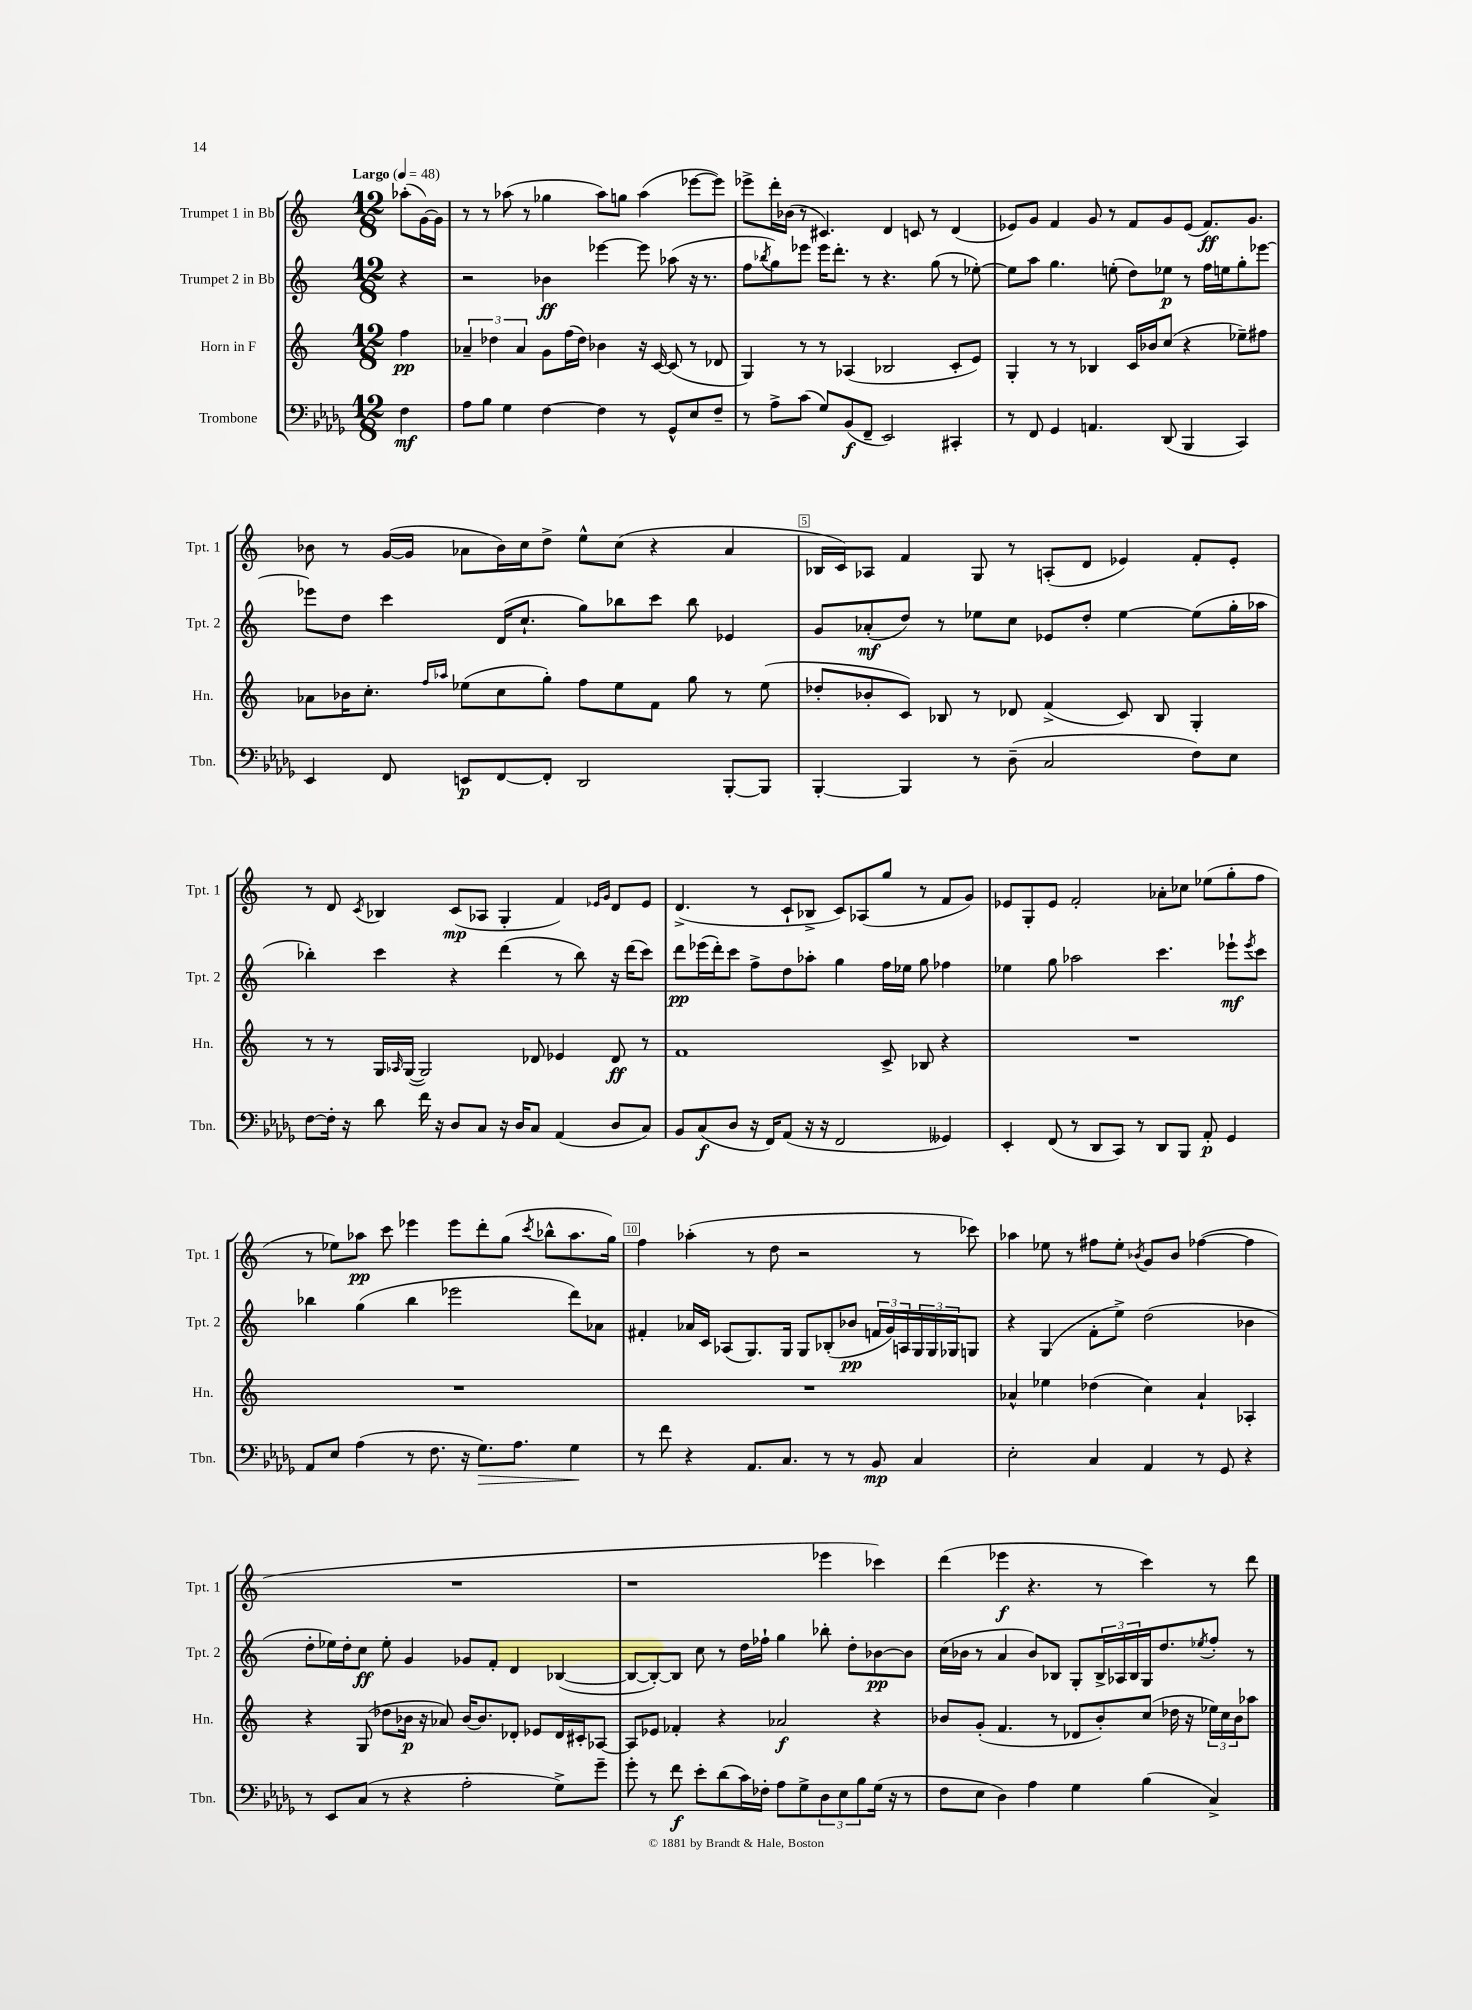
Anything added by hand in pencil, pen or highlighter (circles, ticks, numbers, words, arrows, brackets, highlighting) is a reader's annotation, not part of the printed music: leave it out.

**kern	**kern	**kern	**kern
*staff4	*staff3	*staff2	*staff1
*clefF4	*clefG2	*clefG2	*clefG2
*k[b-e-a-d-g-]	*k[]	*k[]	*k[]
*M12/8	*M12/8	*M12/8	*M12/8
*MM48	*MM48	*MM48	*MM48
4F	4ff	4r	(8aa-'
.	.	.	[16g)
.	.	.	16g]
=	=	=	=
8A-	6a-~	2r	8r
8B-	.	.	8r
.	6dd-	.	.
4G-	.	.	(8aa-
.	6a-	.	.
.	.	.	8r
[4F	8g	4b-	4gg-
.	(16ff	.	.
.	16dd-)	.	.
4F]	4b-	[4eee-	8aa-)
.	.	.	8gg
8r	16r	8eee-]	(4aa-
.	[16c	.	.
8GG-^^	(8c]	(8aa-	.
8E-	8r	16r	[8eee-
.	.	8.r	.
8F~	8d-	.	8eee-])
=	=	=	=
8r	4G)	8ff	8eee-^
.	.	8qbb-	.
8A-^	.	8gg)	16ddd'
.	.	.	(16b-
(8c	8r	8eee-	8r
8G-)	8r	16eee-	4.c#)
.	.	8.ddd'	.
(8BB-	(4A-	.	.
8FF~	.	8r	.
2EE-)	2B-	4.r	4d
.	.	.	8c
.	.	(8gg	8r
4CC#'	8c'	8r	(4d
.	8e)	[8ee-')	.
=	=	=	=
8r	4G'	8ee-]	8e-)
8FF	.	8aa	8g
4GG-	8r	4.gg	4f
.	8r	.	.
4.AA	4B-	.	8g
.	.	(8ee'	8r
.	16c	8dd)	8f
.	16b-	.	.
(8DD-	(8cc	8ee-	8g
4BBB-	4r	8r	(8e-
.	.	16ff	8.f)
.	.	16ee	.
4CC)	8ee-~)	8gg'	.
.	.	.	8.g
.	8ff#	[8eee-	.
=	=	=	=
4EE-	8a-	8eee-]	8b-
.	16b-	8dd	8r
.	8.cc'	.	.
8FF	.	4ccc	([16g
.	.	.	16g]
.	16qqff	.	.
.	16qqaa-	.	.
8EE	(8ee-	.	8a-
[8FF	8cc	(16d	16b-)
.	.	8.cc`	16cc
8FF']	8gg')	.	8dd^
2DD-	8ff	8gg)	8ee^^
.	8ee-	8bb-	(8cc
.	8f	8ccc	4r
.	8gg	8bb-	.
[8BBB-'	8r	4e-	4a-
8BBB-]	(8ee-	.	.
=	=	=	=
[4BBB-'	8dd-'	8g	16B-
.	.	.	16c)
.	8b-'	(8a-'	8A-
4BBB-]	8c)	8dd)	4f
.	8B-	8r	.
8r	8r	8ee-	8G
(8D-~	8d-	8cc	8r
2C	(4f^	8e-	(8A'
.	.	8dd'	8d
.	8c)	[4ee-	4e-)
.	8B-	.	.
8F)	4G'	(8ee-]	8f'
8E-	.	16gg'	8e-'
.	.	16aa-	.
=	=	=	=
[8F	8r	4bb-')	8r
16F']	8r	.	8d
16r	.	.	.
.	.	.	8qc
8d-	16G	4ccc	4B-
.	16qqA-	.	.
.	([16G	.	.
16f	2G])	.	.
16r	.	.	.
8D-	.	4r	(8c
8C	.	.	8A-
16r	.	(4ddd	4G'
16D-	.	.	.
8C	8d-	.	.
(4AA-	4e-	8r	4f)
.	.	8bb-)	.
.	.	.	16qqe-
.	.	.	16qqg
8D-	8d-	16r	8d
.	.	(16ddd	.
8C)	8r	8ccc)	8e-
=	=	=	=
8BB-	1f	8ddd	(4.d^
(8C	.	(16eee-	.
.	.	16ddd')	.
8D-	.	8ccc	.
16r	.	8ff^	8r
16FF)	.	.	.
(8AA-	.	8dd	8c`
16r	.	8aa-'	8B-^
16r	.	.	.
2FF	.	4gg	8c)
.	.	.	(8A-
.	8c^	16ff	8gg
.	.	16ee-	.
.	8B-	8gg	8r
4GG--)	4r	4ff-	8f
.	.	.	8g)
=	=	=	=
4EE-'	1.r	4ee-	8e-
.	.	.	8G'
(8FF	.	8gg	8e-
8r	.	2aa-	2f'
8DD-	.	.	.
8CC)	.	.	.
8r	.	.	.
8DD-	.	4.ccc	8a-'
8BBB-	.	.	8cc-
8AA-'	.	.	(8ee-
4GG-	.	8eee-`	8gg'
.	.	8qeee-	.
.	.	8ccc	8ff
=	=	=	=
8AA-	1.r	4bb-	8r
8E-	.	.	8ee-)
(4A-	.	(4gg	8aa-
.	.	.	8ccc
8r	.	4bb-	4eee-
8.F	.	.	.
.	.	2eee-	8eee-
16r	.	.	.
8.G-)	.	.	8ddd'
.	.	.	(8gg
8.A-	.	.	.
.	.	.	8qccc
.	.	.	8bb-^^
4G-	.	8ddd)	8.aa-
.	.	8a-	.
.	.	.	16gg)
=	=	=	=
8r	1.r	4f#'	4ff
8f	.	.	.
4r	.	16a-	(4aa-'
.	.	16c	.
.	.	(8A-	.
8.AA-	.	8.G)	8r
.	.	.	8dd
8.C	.	16G	.
.	.	8G	2r
8r	.	(8B-'	.
8r	.	8b-	.
8BB-	.	24f	.
.	.	24g)	.
.	.	24A	.
4C	.	24G	8r
.	.	24G	.
.	.	24G-	.
.	.	8G	8ccc-)
=	=	=	=
2E-'	4a-^^	4r	4aa-
.	4ee-	(4G	8ee-
.	.	.	8r
4C	(4dd-	8f'	8ff#
.	.	8ee^)	8ee-'
.	.	.	8qb-
4AA-	4cc)	(2dd	8g
.	.	.	8b-
8r	4a-`	.	([4ff-
8GG-	.	.	.
4r	4A-'	4b-	4ff-]
=	=	=	=
8r	4r	8dd'	1.r
8EE-	.	16ee-)	.
.	.	16dd'	.
(8C	(8G	8cc	.
8r	8dd-	8ee-'	.
4r	16b-	4g	.
.	16r	.	.
.	8a-)	.	.
2A-'	[16b-	8g-	.
.	8.b-]	.	.
.	.	8f'	.
.	8d-'	4d	.
.	8e-	.	.
8G-^)	16d-	([4B-	.
.	16c#'	.	.
8g-~	[8A-	.	.
=	=	=	=
8g-'	8A-]	8B-_	1r
8r	8e-	8B-'_)	.
8f	4f-'	8B-]	.
8e-'	.	8cc	.
(8d-	4r	8r	.
16c)	.	16dd	.
16F-'	.	16ff-`	.
8A-	2a-	4gg	.
8G-^	.	.	.
12D-	.	8bb-'	4eee-
12E-	.	.	.
.	.	8dd'	.
12B-	.	.	.
(16G-	4r	[8b-	4ccc-)
16r	.	.	.
8r	.	8b-]	.
=	=	=	=
8F	8b-	(16cc	(4ddd
.	.	16b-	.
8E-	(8g'	8r	.
4D-)	4.f	4a	4eee-
4A-	.	8b-)	4.r
.	8r	8B-	.
4G-	8d-	8G'	.
.	8b-')	24B-^	8r
.	.	24A-	.
.	.	24B-	.
(4B-	(8cc	16G	4ccc)
.	.	8.dd	.
.	16dd-	.	.
.	16r	.	.
.	.	8qee-	.
4C^)	24ee-)	8ff'	8r
.	24cc	.	.
.	24b-	.	.
.	8aa-	8r	8ddd
==	==	==	==
*-	*-	*-	*-
